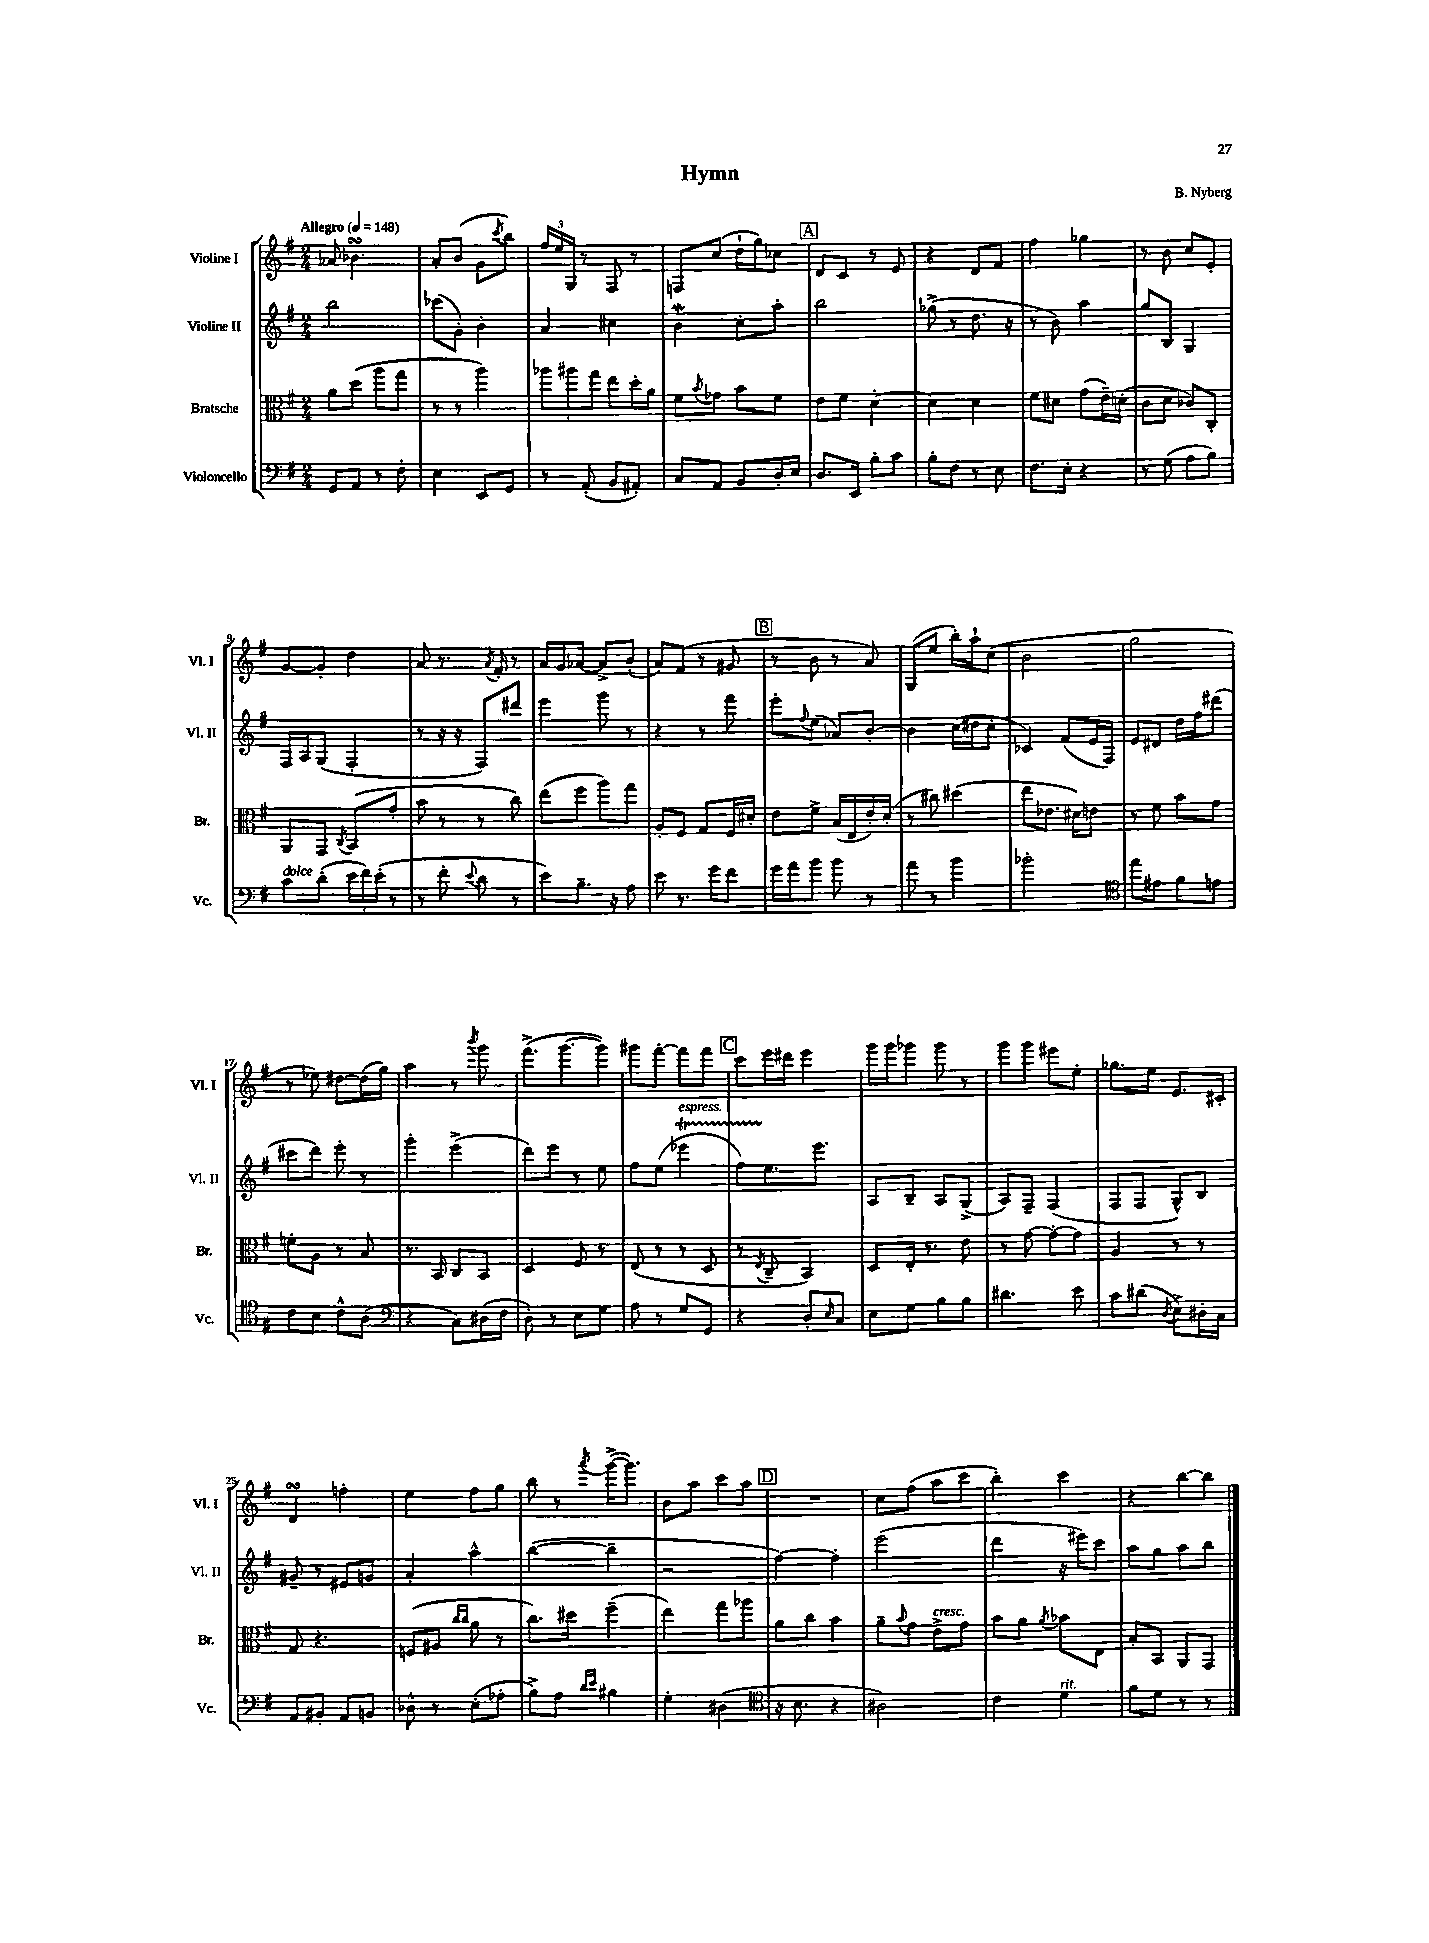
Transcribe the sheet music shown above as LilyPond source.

\header { title = "Hymn" composer = "B. Nyberg" }
<<
\new StaffGroup <<
\new Staff = "s0" \with { instrumentName = "Violine I" shortInstrumentName = "Vl. I" } {
    \clef treble \key g \major \numericTimeSignature \time 2/4 \tempo "Allegro" 4 = 148
    aes'8 bes'4.\turn |
    a'8-. b'8( g'8 \acciaccatura { c'''8 } b''8) |
    \tuplet 3/2 { fis''16 e''16 g16 } r8 fis8 r8 |
    f8 c''8( d''16-! g''16) ces''8 |
    \mark \markup { \box "A" } d'8 c'8 r8 e'8 |
    r4 d'8 fis'8 |
    fis''4 ges''4 |
    r8 b'8 c''8 e'8-. |
    g'8~ g'8-. d''4 |
    a'8 r8. \acciaccatura { a'8 } fis'16-. r8 |
    a'16 g'16 aes'8~ aes'8-> b'8-.( |
    a'8) fis'8( r8 gis'8 |
    \mark \markup { \box "B" } r8 b'8 r8 a'8) |
    g8( e''8 b''16-.) a''16-! c''8( |
    b'2 |
    g''2 |
    r8 ees''8) dis''8~ dis''16( g''16) |
    a''4 r8 \acciaccatura { b'''8 } g'''8 |
    fis'''8.->( g'''8.~ g'''8) |
    gis'''8 fis'''8~-. fis'''8 fis'''8 |
    \mark \markup { \box "C" } c'''8 e'''16 dis'''16 e'''4 |
    g'''16 g'''16 ges'''8 ges'''8 r8 |
    g'''8 g'''8 eis'''8 e''8-. |
    ges''8. e''16 e'8. cis'16-. |
    d'4\turn f''4-. |
    e''4 fis''8 g''8 |
    b''8 r8 \acciaccatura { a'''8 } g'''16~->( g'''8.) |
    b'8 a''8 c'''8 a''8 |
    \mark \markup { \box "D" } R2 |
    c''8 fis''8( a''8 c'''8 |
    b''4-.) c'''4 |
    r4 b''8~ b''8 \bar "|." |
}
\new Staff = "s1" \with { instrumentName = "Violine II" shortInstrumentName = "Vl. II" } {
    \clef treble \key g \major \numericTimeSignature \time 2/4
    b''2 |
    ces'''8( g'8-.) b'4-. |
    a'4 cis''4 |
    b'4\mordent c''8-. a''8-. |
    \mark \markup { \box "A" } b''2 |
    ges''8->( r8 d''8. r16 |
    r8 b'8) a''4 |
    g''8 b8 g4 |
    fis16 a16 g8( fis4-. |
    r8 r16 r16 fis8) dis'''8 |
    e'''4 g'''8 r8 |
    r4 r8 fis'''8 |
    \mark \markup { \box "B" } e'''8-. \appoggiatura { fis''8 } e''8( aes'8) b'8~-. |
    b'4 c''16( dis''16 c''8-. |
    ces'4) fis'8( e'16 fis16) |
    e'8 dis'8 d''16 fis''16 dis'''8( |
    cis'''8 d'''8) e'''8-. r8 |
    g'''4-. e'''4->( |
    d'''8) e'''8 r8 e''8 |
    fis''8 e''8( ees'''4\startTrillSpan^\markup { \italic "espress." } |
    \mark \markup { \box "C" } fis''8) e''8.\stopTrillSpan e'''8. |
    a8 b8-- a8 g8->( |
    a8) fis8-- fis4( |
    fis8 fis8 g8-^) b8 |
    gis'8-- r8 eis'8 g'8 |
    a'4-. a''4-^ |
    b''4~( b''4-- |
    r2 |
    \mark \markup { \box "D" } fis''4~) fis''4-. |
    e'''2( |
    d'''4 r16 eis'''16) c'''8 |
    a''8 g''8 a''8 b''8 \bar "|." |
}
\new Staff = "s2" \with { instrumentName = "Bratsche" shortInstrumentName = "Br." } {
    \clef alto \key g \major \numericTimeSignature \time 2/4
    a'8 d''8( a''8 g''8 |
    r8 r8 a''4) |
    \tuplet 3/2 { aes''8 ais''8 g''8 } e''8 d''16-. a'16 |
    fis'8 \acciaccatura { b'8 } ges'8 b'8 fis'8 |
    \mark \markup { \box "A" } e'8 fis'8 d'4~-. |
    d'4 d'4 |
    fis'8 dis'8 g'8( e'16--) d'16-.( |
    c'8 d'8 ces'8) c8-. |
    a,8 g,8 \acciaccatura { c8 } b,8( g'8-. |
    b'8 r8 r8 c''8) |
    e''8( fis''8 a''8) g''8 |
    a8-. fis8 g8 fis16 dis'16-. |
    \mark \markup { \box "B" } e'8 fis'8-> b16( e16 e'16-.) d'16-.( |
    r8 cis''8) dis''4( |
    e''8 ees'8. dis'16) e'8 |
    r8 fis'8 b'8 g'8 |
    f'8-. a8 r8 b8 |
    r8. b,16 c8 b,8 |
    d4 fis8 r8 |
    e8( r8 r8 d8 |
    \mark \markup { \box "C" } r8 \acciaccatura { e8 } c8-- b,4) |
    d8 e16-. r8. e'8 |
    r8 g'8~ g'8~-. g'8 |
    a4 r8 r8 |
    g8 r4. |
    f8( ais8 \grace { c''16 c''16 } a'8 r8 |
    c''8.) dis''16 fis''4--( |
    e''4) g''8 aes''8 |
    \mark \markup { \box "D" } a'8 c''8 b'4 |
    a'8-- \appoggiatura { b'8 } g'8 e'8->^\markup { \italic "cresc." } g'8 |
    b'8 a'8 \acciaccatura { a'8 } bes'8 e8 |
    b8-. b,8 a,8 g,8 \bar "|." |
}
\new Staff = "s3" \with { instrumentName = "Violoncello" shortInstrumentName = "Vc." } {
    \clef bass \key g \major \numericTimeSignature \time 2/4
    g,8 a,8 r8 fis8-. |
    e4 e,8 g,8 |
    r8 a,8-.( b,8 ais,8-.) |
    c8 a,8 b,8 d16-. e16 |
    \mark \markup { \box "A" } d8. e,16 b8-. c'8 |
    b8-. fis8 r8 e8 |
    fis8. e16-. r4 |
    r8 g8( a8 b8) |
    c'8^\markup { \italic "dolce" } d'8-.( \tuplet 3/2 { e'16 fis'16) e'16-.( } r8 |
    r8 fis'8-. \appoggiatura { e'8 } d'8 r8 |
    e'8) b8.-- r16 a8 |
    e'8 r8. g'16 fis'8 |
    \mark \markup { \box "B" } g'16 a'16 b'8 b'8 r8 |
    a'8 r8 b'4 |
    bes'2-. |
    \clef tenor e''8 eis'8 fis'8 e'8 |
    c'8 b8 c'8-^ a8( |
    \clef bass r4 c8) dis16( fis16 |
    d8-.) r8 e8 g8 |
    a8 r8 g8 g,8 |
    \mark \markup { \box "C" } r4 d8-. \grace { e16 } c8 |
    e8 g8 b8 b8 |
    dis'4. e'8 |
    c'8 dis'8( \acciaccatura { d8 } e8->) dis16-. c16 |
    a,8 bis,8-. a,8 b,8 |
    des8-^ r8 e8-.( aes8-. |
    b8->) a8 \grace { d'16 e'16 } bis4 |
    g4-. dis4( |
    \mark \markup { \box "D" } \clef tenor r16 b8. r4 |
    ais2) |
    c'4 d'4^\markup { \italic "rit." } |
    fis'8 d'8 r8 r8 \bar "|." |
}
>>
>>
